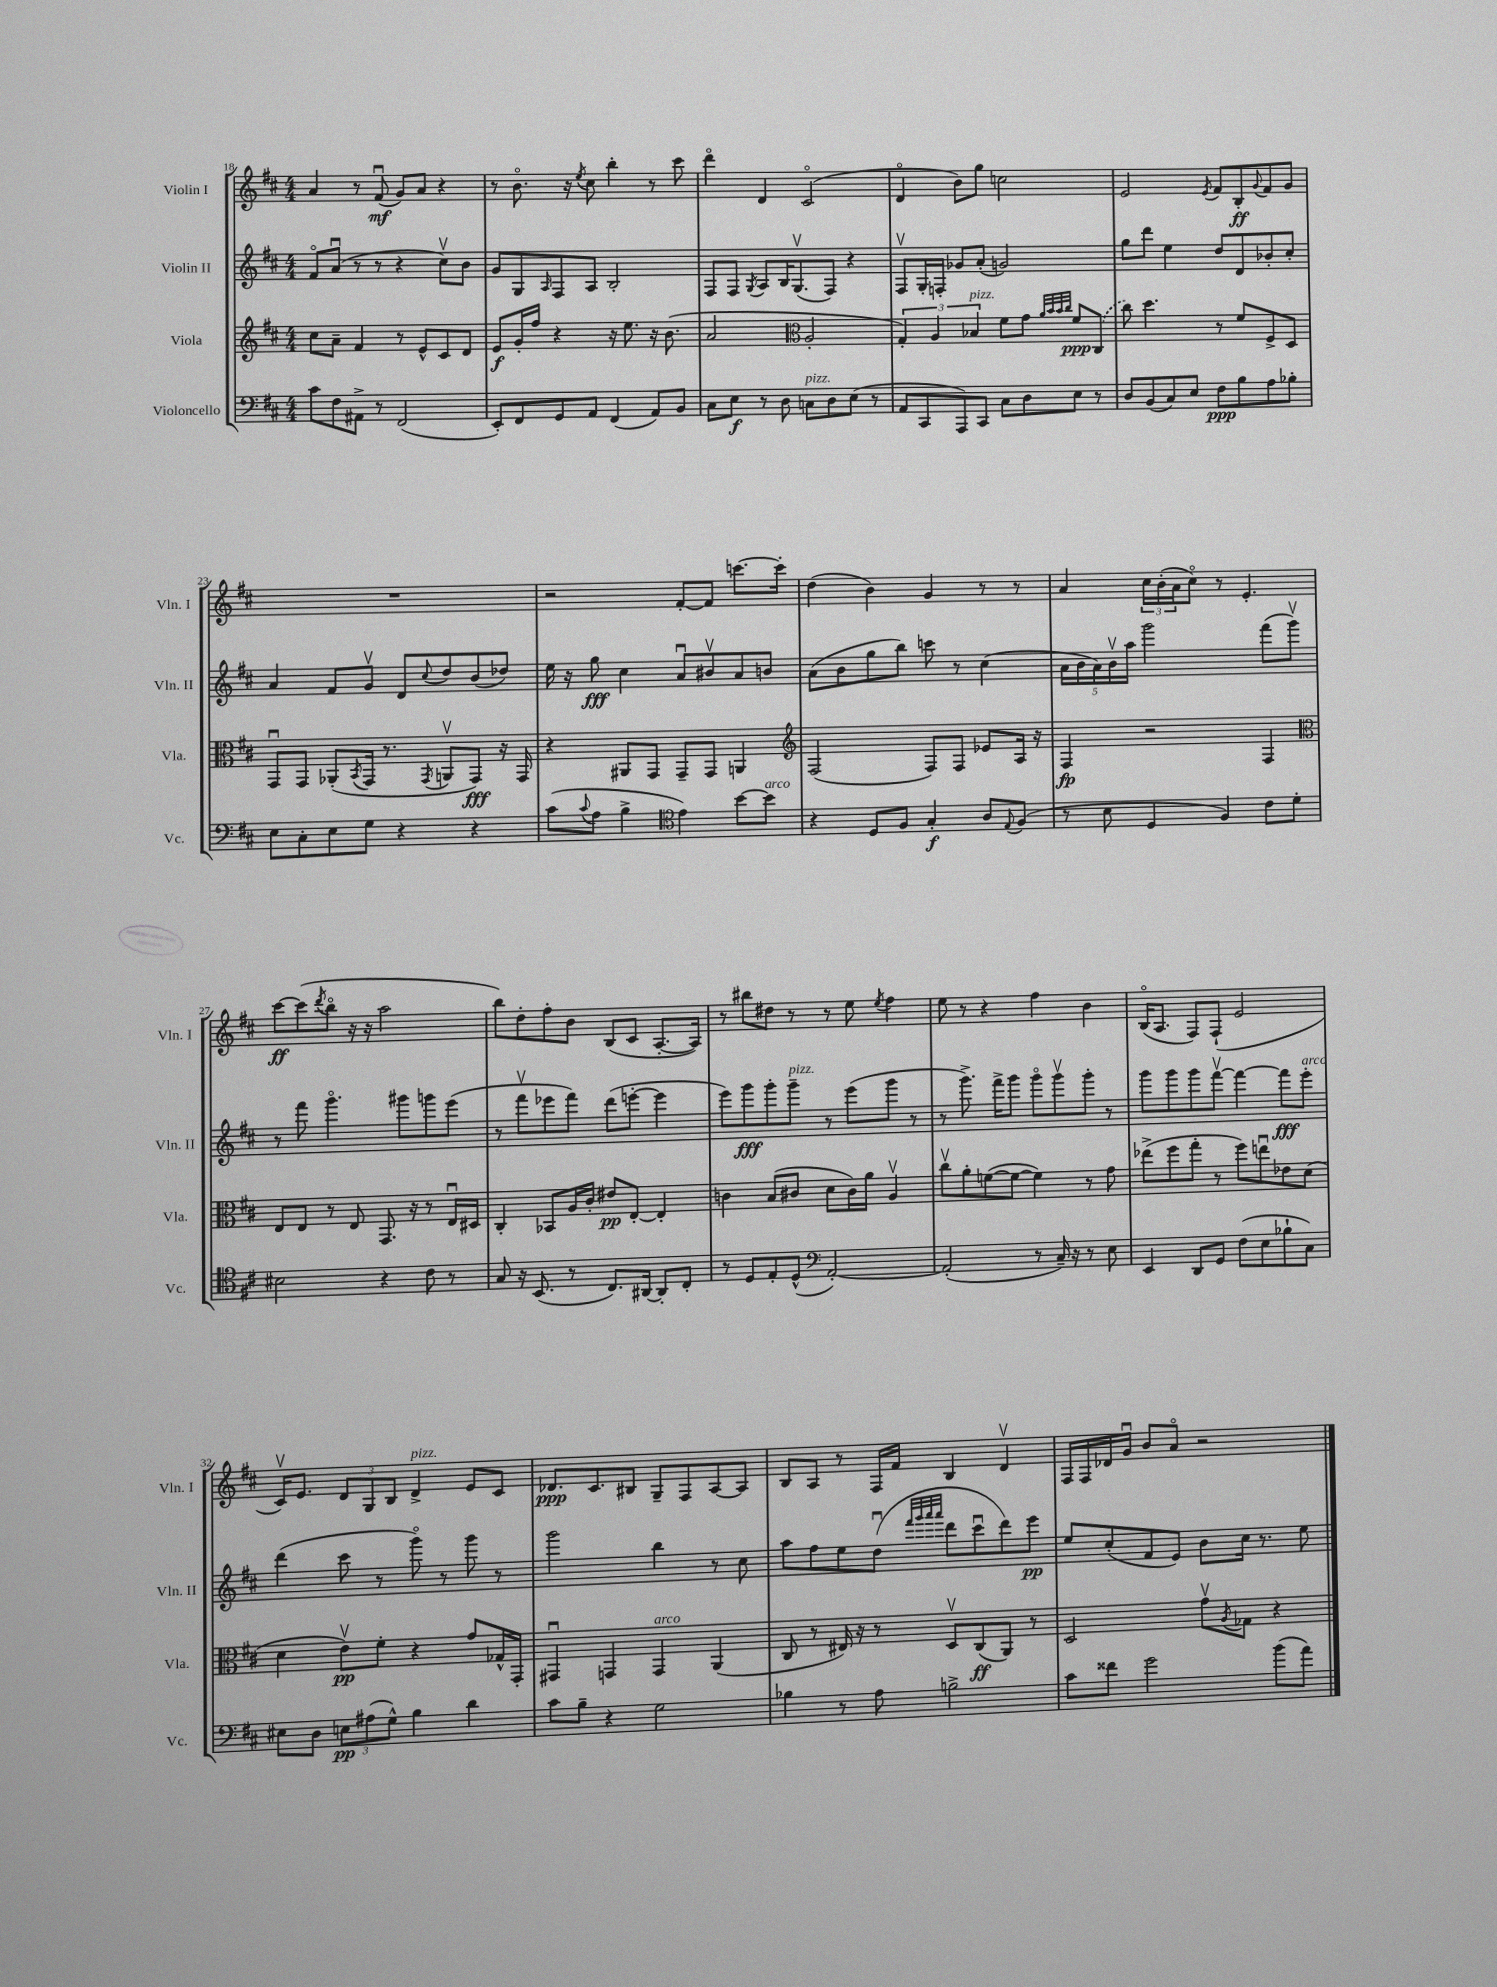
<<
\new StaffGroup <<
\new Staff = "s0" \with { instrumentName = "Violin I" shortInstrumentName = "Vln. I" } {
    \clef treble \key d \major \numericTimeSignature \time 4/4
    a'4 r8 fis'8\downbow\mf( g'8) a'8 r4 |
    r8 b'8.\flageolet r16 \acciaccatura { e''8 } cis''8 b''4-. r8 cis'''8 |
    d'''4\flageolet d'4 cis'2\flageolet( |
    d'4\flageolet b'8) g''8 c''2 |
    e'2 \acciaccatura { e'8 } fis'8 b8-.\ff \appoggiatura { g'8 } fis'8 g'8 |
    R1 |
    r2 fis'8~-. fis'8 c'''8.~ c'''16-. |
    d''4( b'4) g'4 r8 r8 |
    a'4 \tuplet 3/2 { cis''16 b'16-.( a'16 } cis''8\flageolet) r8 e'4.-. |
    cis'''8~\ff cis'''8( \acciaccatura { d'''8 } b''8\flageolet r16 r16 a''2 |
    b''8) d''8-. fis''8-. b'8 b8( cis'8 a8.~-. a16) |
    r8 bis''8 dis''8 r8 r8 e''8 \acciaccatura { e''8 } fis''4 |
    e''8 r8 r4 fis''4 b'4 |
    b16\flageolet( a8. fis8) fis8-!( e'2 |
    cis'16\upbow) e'8. \tuplet 3/2 { d'8 g8 b8 } d'4->^\markup { \italic "pizz." } e'8 cis'8 |
    des'8.\ppp cis'8. bis8 g8-- fis8 a8~ a8 |
    b8 a8 r8 fis16 fis'16 b4 d'4\upbow |
    fis16 fis16 des'16 g'16\downbow b'8 a'8\flageolet r2 \bar "|." |
}
\new Staff = "s1" \with { instrumentName = "Violin II" shortInstrumentName = "Vln. II" } {
    \clef treble \key d \major \numericTimeSignature \time 4/4
    fis'8\flageolet a'8\downbow( r8 r8 r4 cis''8\upbow) b'8 |
    g'8 g8 \grace { a16 } fis8 a8 b2-. |
    fis8 fis8 \acciaccatura { g8 } a8 b16 g8.\upbow( fis8) r4 |
    fis8\upbow g16-. f16-. ges'8 a'8-.( g'2) |
    g''8 d'''8 e''4 d''8 d'8 bes'8-. cis''8-. |
    a'4 fis'8 g'8\upbow d'8 \appoggiatura { cis''8 } d''8 b'8( des''8) |
    e''16 r16 g''8\fff cis''4 a'8\downbow bis'8\upbow a'8 b'8 |
    a'8( b'8 g''8 b''8) c'''8 r8 cis''4( |
    \tuplet 5/4 { a'16 b'16 a'16) b'16\upbow a''16 } g'''2 fis'''8( g'''8\upbow) |
    r8 fis'''8 g'''4.\flageolet gis'''8 g'''8 e'''8( |
    r8 fis'''8\upbow ees'''8 fis'''8) d'''8( e'''8~-. e'''4 |
    e'''8) g'''8\fff g'''8-. g'''8--^\markup { \italic "pizz." } r8 e'''8( g'''8 r8 |
    r8 g'''8.->) fis'''16-> g'''8 g'''8\flageolet g'''8\upbow g'''8-. r8 |
    g'''8 g'''8 g'''8 fis'''8~\upbow fis'''4~ fis'''8\fff e'''8-.^\markup { \italic "arco" } |
    d'''4( cis'''8 r8 g'''8\flageolet) r8 g'''8 r8 |
    g'''2 b''4 r8 cis''8 |
    a''8 fis''8 e''8 d''8\downbow( \grace { fis'''32 g'''32 a'''32 a'''32 } d'''8 cis'''8\downbow d'''8) e'''8\pp |
    e''8 cis''8-.( fis'8 e'8) b'8 cis''16 r8. e''8 \bar "|." |
}
\new Staff = "s2" \with { instrumentName = "Viola" shortInstrumentName = "Vla." } {
    \clef treble \key d \major \numericTimeSignature \time 4/4
    cis''8 a'8-- fis'4 r8 e'8-^ cis'8 d'8 |
    e'8\f g'16-. fis''16 r4 r16 e''8. r16 b'8.( |
    a'2 \clef alto a2-. |
    \tuplet 3/2 { g4-.) a4 bes4^\markup { \italic "pizz." } } fis'8 g'8 \grace { a'32 b'32 b'32 cis''32 } fis'8\ppp \once \slurDashed cis8( |
    cis''8) d''4. r8 fis'8 fis8-> d8 |
    g,8\downbow g,8 aes,8-.( \acciaccatura { b,8 } g,16 r8. \acciaccatura { g,8 } a,8\upbow g,8\fff) r16 g,16 |
    r4 ais,8 g,8 g,8-- g,8 a,4 |
    \clef treble fis2( fis8) fis8 ees'8 a16 r16 |
    fis4\fp r2 fis4 |
    \clef alto e8 e8 r8 e8 g,8. r16 r8 e16\downbow dis16 |
    cis4-. bes,8 a16 cis'16-. eis'8\pp e8~-. e4-. |
    c'4 b8( cis'8 d'8 cis'16) a'16 a4\upbow |
    cis''8\upbow a'8-. f'8~( f'8~ f'4) r8 g'8 |
    ees''8->( fis''8 g''8-. r8 fis''8) e''8\downbow ees'8 d'8( |
    d'4 e'8\upbow\pp) fis'8-. r4 g'8 ges16-^ g,16-. |
    gis,4\downbow g,4 g,4^\markup { \italic "arco" } a,4( |
    cis8 r8 eis16) r16 r8 d8\upbow cis8\ff( a,8) r8 |
    d2 g'8\upbow \acciaccatura { a8 } ges8 r4 \bar "|." |
}
\new Staff = "s3" \with { instrumentName = "Violoncello" shortInstrumentName = "Vc." } {
    \clef bass \key d \major \numericTimeSignature \time 4/4
    cis'8 fis8 ais,8-> r8 fis,2( |
    e,8-.) fis,8 g,8 a,8 fis,4( a,8) b,8 |
    cis8 e8\f r8 d8 c8^\markup { \italic "pizz." } d8 e8( r8 |
    a,8 cis,8 a,,8) cis,8 cis8 d8 e8 r8 |
    d8 b,8( cis8) e8 fis8\ppp b8 a8 bes8-. |
    e8 cis8-. e8 g8 r4 r4 |
    cis'8( \appoggiatura { cis'8 } a8 b4-> \clef tenor e'4) b'8~ b'8^\markup { \italic "arco" } |
    r4 d8 fis8 g4-.\f a8 \appoggiatura { e8 } fis8( |
    r8 b8 d4 fis4) cis'8 d'8-. |
    bis2 r4 cis'8 r8 |
    g8 r16 b,8.( r8 cis8.) ais,16~ ais,8-. cis8-. |
    r8 d8 e8-. d8-^( \clef bass a,2~-.) |
    a,2-.( r8 cis16--) r16 r8 e8 |
    e,4 d,8 g,8 fis8( e8 bes8-! cis8) |
    eis8 d8 \tuplet 3/2 { e8\pp ais8( g8-^) } b4 d'4 |
    cis'8 b8-- r4 g2 |
    bes4 r8 a8 b2-> |
    cis'8 fisis'8 g'2 b'8( a'8) \bar "|." |
}
>>
>>
\layout { \context { \Score currentBarNumber = #18 } }
